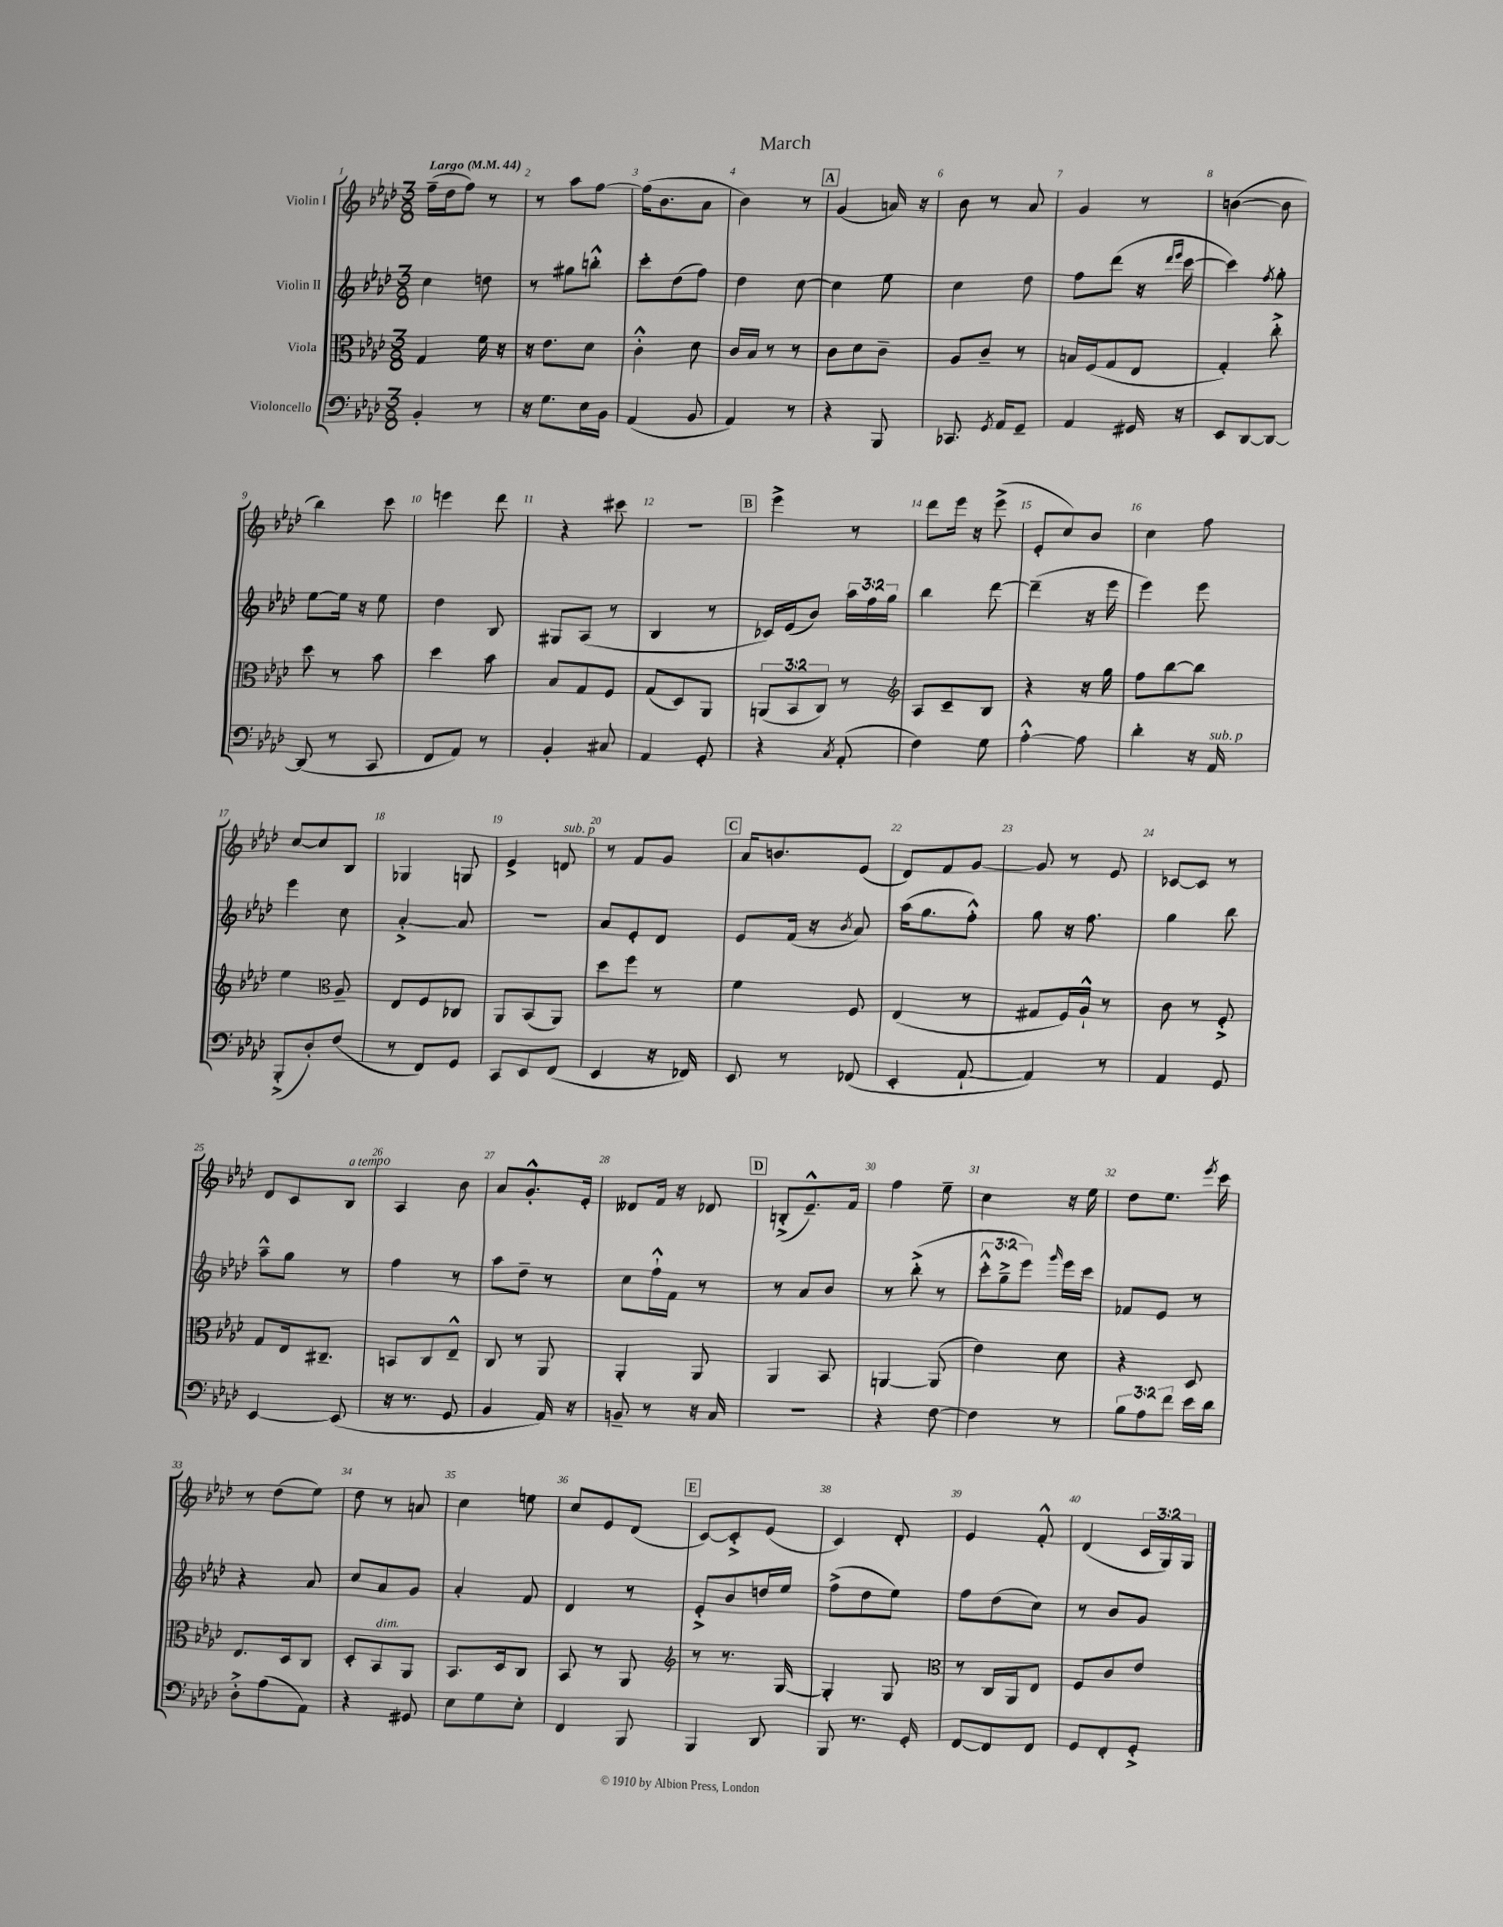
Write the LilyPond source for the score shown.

\header { title = "March" }
<<
\new StaffGroup <<
\new Staff = "s0" \with { instrumentName = "Violin I" } {
    \clef treble \key aes \major \numericTimeSignature \time 3/8 \override Staff.TupletNumber.text = #tuplet-number::calc-fraction-text \tempo "Largo" 4 = 44
    \autoBeamOff f''16[--( des''16 f''8]) r8 |
    r8 aes''8[ f''8]~ |
    f''16[( bes'8. aes'8] |
    bes'4) r8 |
    \mark \markup { \box "A" } g'4( a'16) r16 |
    bes'8 r8 aes'8 |
    g'4 r8 |
    b'4~( b'8 |
    bes''4) c'''8 |
    e'''4 des'''8 |
    r4 cis'''8 |
    R4. |
    \mark \markup { \box "B" } ees'''4-> r8 |
    des'''8[ ees'''16] r16 ees'''8->( |
    ees'8[-. c''8) bes'8] |
    c''4 f''8 |
    c''8[~ c''8 bes8] |
    ges4 g8 |
    ees'4-> d'8^\markup { \italic "sub. p" } |
    r8 f'8[ g'8] |
    \mark \markup { \box "C" } aes'16[ b'8. ees'8]( |
    des'8[) f'8 g'8]~ |
    g'8 r8 ees'8 |
    ces'8[~ ces'8] r8 |
    des'8[ c'8 bes8]^\markup { \italic "a tempo" } |
    aes4 bes'8 |
    aes'8[ g'8.-.-^ ees'16]-. |
    deses'8[ f'16] r16 des'8 |
    \mark \markup { \box "D" } b8[-.->( ees'8.---^) f'16] |
    f''4 ees''8-- |
    c''4 r16 ees''16 |
    des''8[ ees''8.] \acciaccatura { ees'''8 } c'''16 |
    r8 des''8[( ees''8]) |
    des''8 r8 a'8 |
    c''4 e''8 |
    c''8[ ees'8 des'8]( |
    \mark \markup { \box "E" } c'8[~) c'8-.-> ees'8]( |
    c'4) des'8-. |
    ees'4 f'8-.-^ |
    des'4( \tuplet 3/2 { c'16[ g16) g16] } \bar "|." |
}
\new Staff = "s1" \with { instrumentName = "Violin II" } {
    \clef treble \key aes \major \numericTimeSignature \time 3/8 \override Staff.TupletNumber.text = #tuplet-number::calc-fraction-text
    \autoBeamOff c''4 d''8 |
    r8 gis''8[ b''8]-.-^ |
    c'''8[-. des''8( f''8]) |
    des''4 c''8~ |
    \mark \markup { \box "A" } c''4 ees''8 |
    c''4 des''8 |
    f''8[ des'''8]( r16 \grace { des'''16[ ees'''16] } c'''16~ |
    c'''4) \acciaccatura { f''8 } g''8-. |
    ees''8[~ ees''16] r16 ees''8 |
    des''4 bes8 |
    gis8[ aes8]( r8 |
    bes4 r8 |
    \mark \markup { \box "B" } ces'16[) ees'16( bes'8]) \tuplet 3/2 { aes''16[ f''16 g''16] } |
    bes''4 des'''8~ |
    des'''4--( r16 ees'''16 |
    ees'''4) ees'''8 |
    ees'''4 c''8 |
    aes'4~-.-> aes'8 |
    r4. |
    aes'8[ ees'8-. des'8] |
    \mark \markup { \box "C" } ees'8[ f'16]( r16 \acciaccatura { bes'8 } aes'8) |
    aes''16[( g''8. f''8]-.-^) |
    g''8 r16 f''8. |
    g''4 bes''8 |
    aes''8[---^ g''8] r8 |
    f''4 r8 |
    aes''8[ des''8]-- r8 |
    c''8[ f''16-!-^ f'16] r8 |
    \mark \markup { \box "D" } r8 aes'8[ bes'8] |
    r8 bes''8-.->( r8 |
    \tuplet 3/2 { c'''8[-.-^ g''8---> ees'''8]) } \grace { g'''16 } ees'''16[ c'''16] |
    fes'8[ ees'8] r8 |
    r4 aes'8 |
    c''8[ aes'8 g'8] |
    aes'4-. f'8 |
    des'4 r8 |
    \mark \markup { \box "E" } ees'8[-.-> bes'8 d''16 ees''16] |
    f''8[->( des''8 ees''8]) |
    f''8[ des''8( c''8]) |
    r8 bes'8[ g'8] \bar "|." |
}
\new Staff = "s2" \with { instrumentName = "Viola" } {
    \clef alto \key aes \major \numericTimeSignature \time 3/8 \override Staff.TupletNumber.text = #tuplet-number::calc-fraction-text
    \autoBeamOff g4 f'16 r16 |
    r16 ees'8.[ des'8] |
    c'4-.-^ des'8 |
    c'16[ bes16] r8 r8 |
    \mark \markup { \box "A" } c'8[ des'8 c'8]-- |
    aes8[ c'8]-- r8 |
    b16[ f16( g8 ees8] |
    g4-.) c''8-.-> |
    des''8 r8 bes'8 |
    des''4 bes'8 |
    bes8[ g8 f8] |
    g8[( des8) aes,8] |
    \mark \markup { \box "B" } \tuplet 3/2 { a,8[( bes,8 c8]) } r8 |
    \clef treble aes8[ c'8-- bes8] |
    r4 r16 g''16 |
    f''8[ bes''8~ bes''8] |
    ees''4 \clef alto aes8-- |
    ees8[ f8 ces8] |
    aes,8[ bes,8( aes,8]) |
    des''8[ f''8] r8 |
    \mark \markup { \box "C" } f'4 f8 |
    ees4( r8 |
    gis8[ f16) aes16]-!-^ r8 |
    c'8 r8 f8-.-> |
    g8[ ees16 cis8.]-- |
    b,8[ c8 ees8]---^ |
    c8 r8 aes,8 |
    aes,4-. aes,8 |
    \mark \markup { \box "D" } aes,4 bes,8 |
    a,4~ a,8( |
    ees'4) des'8 |
    r4 des8 |
    ees8.[ des16 c8] |
    des8[-. bes,8^\markup { \italic "dim." } aes,8] |
    bes,8.[ des16 c8] |
    bes,8 r8 aes,8 |
    \mark \markup { \box "E" } \clef treble r8 r8. g16~ |
    g4-. g8 |
    \clef alto r8 c16[ aes,16 ees8] |
    f8[ c'8 ees'8] \bar "|." |
}
\new Staff = "s3" \with { instrumentName = "Violoncello" } {
    \clef bass \key aes \major \numericTimeSignature \time 3/8 \override Staff.TupletNumber.text = #tuplet-number::calc-fraction-text
    \autoBeamOff bes,4-. r8 |
    r16 g8.[ ees16 bes,16] |
    aes,4( bes,8 |
    aes,4) r8 |
    \mark \markup { \box "A" } r4 bes,,8 |
    ces,8. \acciaccatura { g,8 } aes,16[ g,8]-- |
    aes,4 gis,16 r16 |
    ees,8[ des,8~ des,8]~ |
    des,8( r8 c,8 |
    f,8[ aes,8]) r8 |
    bes,4-. cis8 |
    aes,4 g,8-. |
    \mark \markup { \box "B" } r4 \acciaccatura { c8 } aes,8-.( |
    f4) g8 |
    aes4~-.-^ aes8 |
    des'4-. r16 aes,16^\markup { \italic "sub. p" } |
    bes,,8[-.->( des8-.) f8]( |
    r8 f,8[) g,8] |
    c,8[ ees,8 f,8]( |
    ees,4 r16 fes,16) |
    \mark \markup { \box "C" } ees,8 r8 fes,8( |
    ees,4-. aes,8~-! |
    aes,4) r8 |
    aes,4 g,8 |
    ees,4~ ees,8( |
    r16 r8. g,8 |
    bes,4 aes,16) r16 |
    b,8-- r8 r16 c16 |
    \mark \markup { \box "D" } R4. |
    r4 f8~ |
    f4 r8 |
    \tuplet 3/2 { bes8[ aes8 f'8] } ees'16[ des'16] |
    des8[-.-> aes8( aes,8]) |
    r4 gis,8 |
    ees8[ g8 ees8]-. |
    f,4 bes,,8 |
    \mark \markup { \box "E" } bes,,4 des,8 |
    bes,,8 r8. g,16-. |
    f,8[~ f,8 f,8] |
    g,8[ f,8-. g,8]-.-> \bar "|." |
}
>>
>>
\layout { \context { \Score \override BarNumber.break-visibility = ##(#f #t #t) barNumberVisibility = #all-bar-numbers-visible } }
